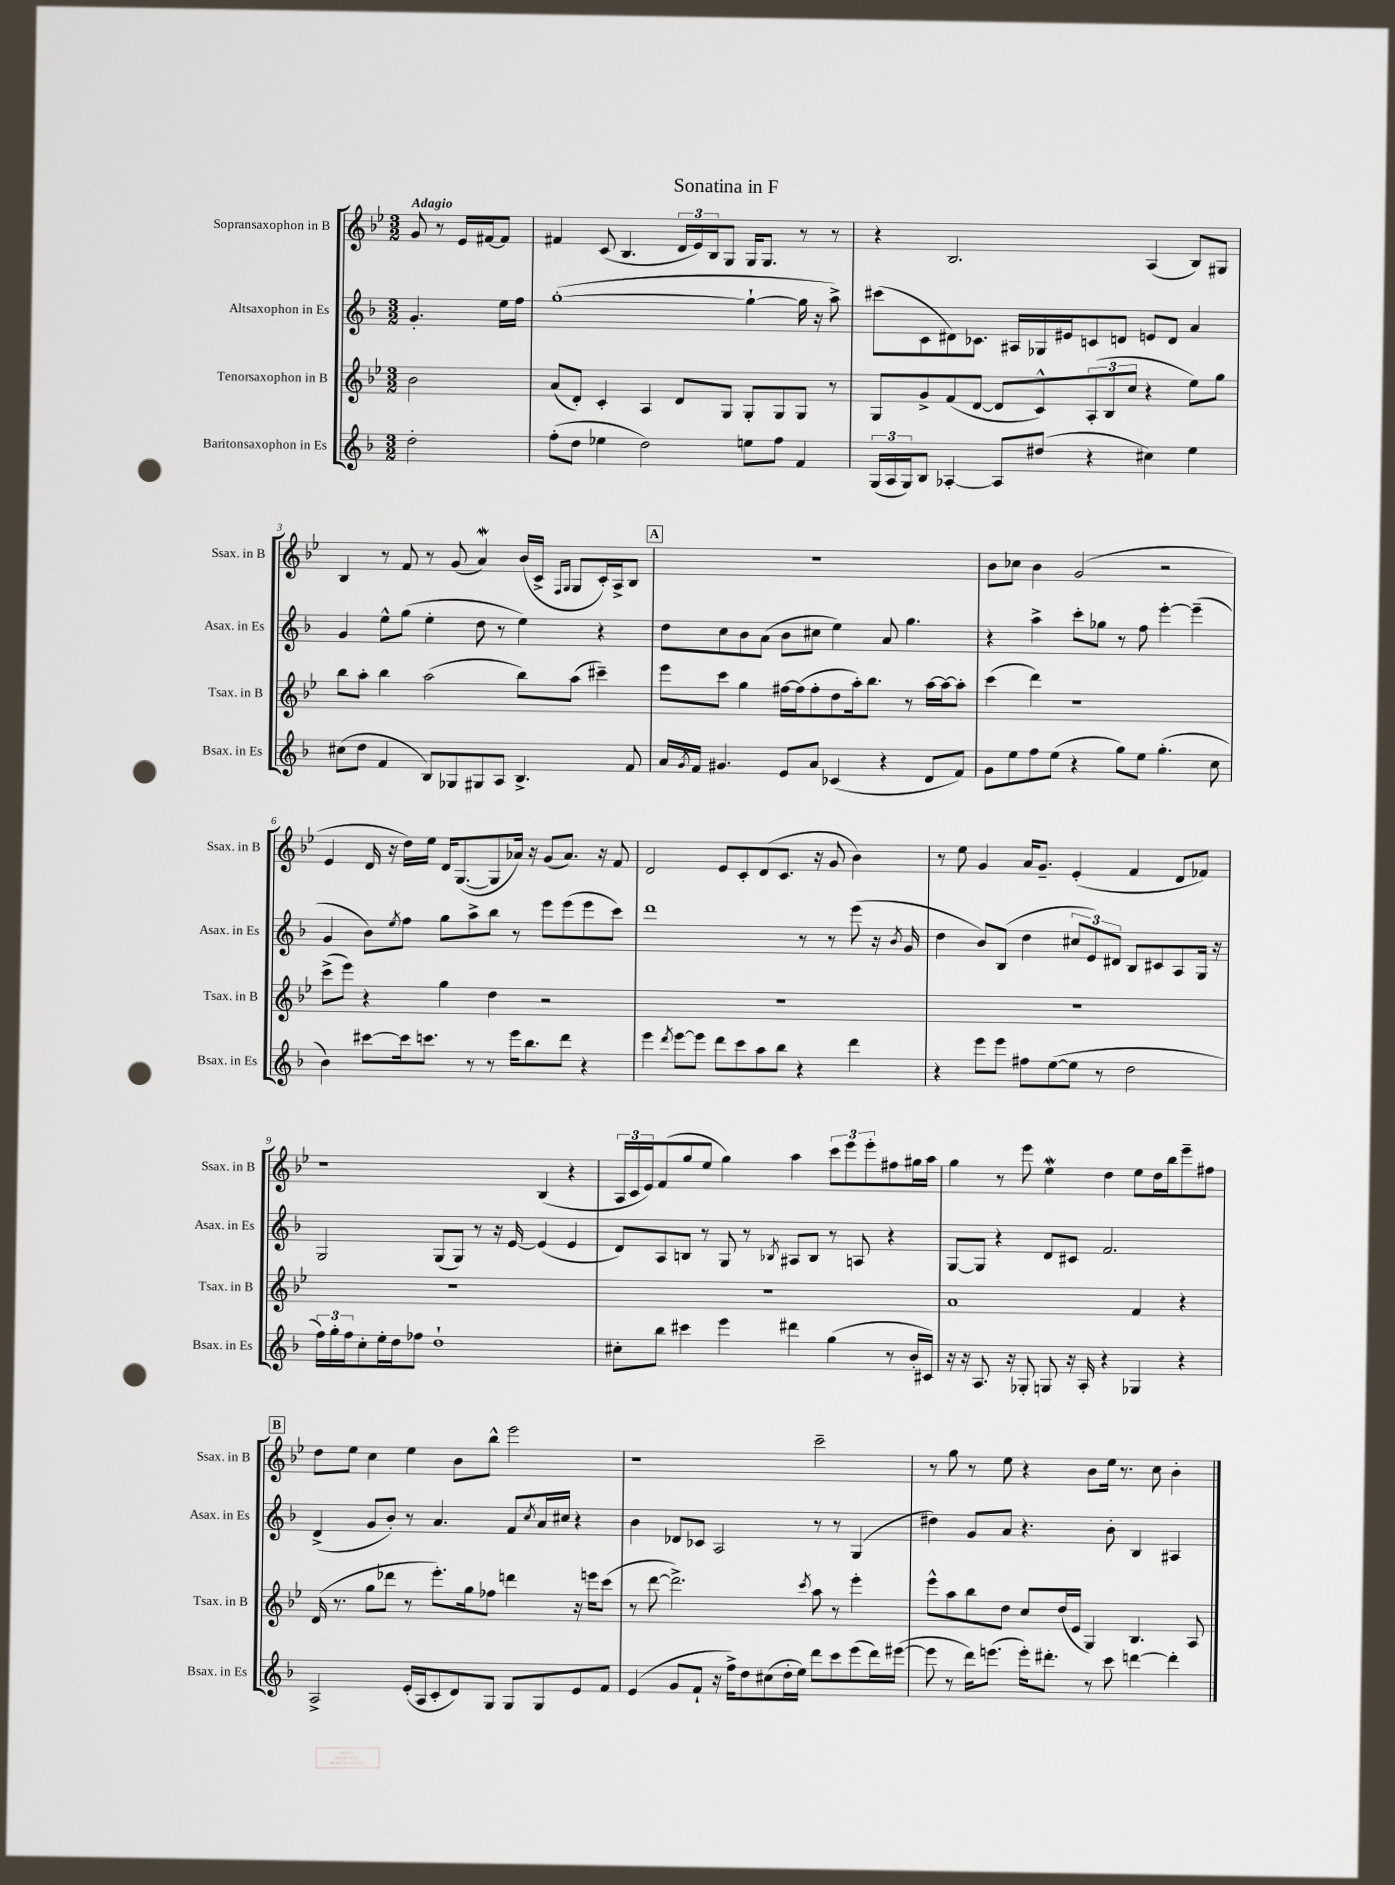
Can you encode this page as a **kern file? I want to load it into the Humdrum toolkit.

**kern	**kern	**kern	**kern
*part4	*part3	*part2	*part1
*staff4	*staff3	*staff2	*staff1
*I"Baritonsaxophon in Es	*I"Tenorsaxophon in B	*I"Altsaxophon in Es	*I"Sopransaxophon in B
*I'Bsax. in Es	*I'Tsax. in B	*I'Asax. in Es	*I'Ssax. in B
*clefG2	*clefG2	*clefG2	*clefG2
*k[b-]	*k[b-e-]	*k[b-]	*k[b-e-]
*M3/2	*M3/2	*M3/2	*M3/2
=	=	=	=
!	!	!	!LO:TX:a:B:t=Adagio
2dd'\	2b-\	4.g'/	8g/
.	.	.	8r
.	.	.	16e-/LL
.	.	.	[16f#X/J
.	.	16ee\LL	8f#/J]
.	.	16ff\JJ	.
=1	=1	=1	=1
(8ff'\L	(8a/L	([1gg'	4f#X/
8dd\J	8d'/J)	.	.
4ee-X\	4c'/	.	(8c/
.	.	.	4.B-/
2dd\)	4A/	.	.
.	8d/L	.	24d/LL
.	.	.	24e-/)
.	.	.	24B-/J
.	8G/J	.	8G/J
8een\L	8G'/L	4gg`\_	16G/KL
.	.	.	8.G/J
8ff\J	8G/	.	.
4f/	8G/J	16gg\]	8r
.	.	16r	.
.	8r	8aa^\)	8r
=2	=2	=2	=2
(24G/LL	8G/L	(8ccc#X\L	4r
24A/	.	.	.
24G/J)	.	.	.
8B-/J	8g^/	8c\	.
[4A-X'/	(8f/	8d#X\)	2.B-/
.	[8d/J	8.c-X\J	.
8A-/L]	8d/L]	.	.
.	.	16A#X/LL	.
(8dd#X/J	8c^^/)	16G-X/	.
.	.	16e#X/J	.
4r	(12A'/	8cn/	.
.	12B-/	.	.
.	.	8dn/J	.
.	12cc/J	.	.
4cc#X\)	4r	8en/L	(4A/
.	.	8d/J	.
4ee\	8ee-\L)	4a/	8B-/L)
.	8gg\J	.	8G#X/J
!!LO:LB:g=z
=3	=3	=3	=3
(8cc#X\L	8bb-\L	4g/	4B-/
8dd\J	8aa'\J	.	.
4f/	4bb-\	8ee^^\L	8r
.	.	(8gg\J	8f/
8B-/L)	(2aa\	4ee'\	8r
8G-X/	.	.	(8g/
8G#X/	.	8dd\	4aW/)
8A/J	.	8r	.
4.B-^/	8bb-\L)	4ee\)	(16b-/LL
.	.	.	16c^/JJ
.	.	.	16qqF/LL
.	.	.	16qqG/JJ
.	(8aa\J	.	8G/L
.	4ccc#X~\)	4r	16c'/L)
.	.	.	16A^/J
8f/	.	.	8B-/J
!!LO:REH:place=s1:t=A
=4	=4	=4	=4
16a/LL	8eee-\L	8dd\L	1.r
8qg/	.	.	.
16f/JJ	.	.	.
4.g#X/	8ccc\J	8cc\	.
.	4gg\	8b-\	.
.	.	(8a\J	.
8e/L	[16ff#X\LL	8b-\L	.
.	(16ff#\J]	.	.
8a/J	8ff#'\	8cc#X\J	.
(4c-X/	8dd\	4ee\)	.
.	16aa'\k)	.	.
.	8.bb-\J	.	.
4r	.	8a/	.
.	8r	4.gg\	.
8d/L	[16aa\LL	.	.
.	16aa\J_	.	.
8f/J)	8aa'\J]	.	.
=5	=5	=5	=5
8g\L	(4ccc\	4r	8b-\L
8ee\	.	.	8cc-X\J
8ff\	4ddd\)	4aa^\	4b-\
(8ee\J	.	.	.
4r	1r	8ccc'\L	(2g/
.	.	8gg-X\J	.
8gg\L)	.	8r	.
8ee\J	.	8ff\	.
(4.gg'\	.	[4eee'\	2r
.	.	(4eee~\]	.
8cc\	.	.	.
!!LO:LB:g=z
=6	=6	=6	=6
4b-\)	(8ccc^\L	4g/	4e-/
.	8eee-\J)	.	.
[8ccc#X\L	4r	8b-\L)	16d/
.	.	.	16r
.	.	8qee/	.
16ccc#\k]	.	8ff\J	16dd\LL)
8.cccn\J	.	.	16ee-\JJ
.	4gg\	8gg\L	16d/KL
.	.	.	([8.G/
8r	.	8aa^\	.
8r	4dd\	8bb-\J	8G/]
16eee\KL	.	8r	16a-X/Jk)
8.bb-\	.	.	16r
.	2r	8eee\L	(8g/L
8ddd\J	.	(8eee\	8.a-/J)
4r	.	8eee\	.
.	.	.	16r
.	.	8ccc\J)	8f/
=7	=7	=7	=7
4eee\	1.r	1ddd	2d/
8qddd/	.	.	.
[8eee\L	.	.	.
8eee\J]	.	.	.
8ddd\L	.	.	8e-/L
8ccc\	.	.	8c'/
8aa\	.	.	(8d/
8bb-\J	.	.	8.c/J
4r	.	8r	.
.	.	.	16r
.	.	8r	8g/
4ddd\	.	(8eee\	4b-\)
.	.	16r	.
.	.	8qb-/	.
.	.	16g/	.
=8	=8	=8	=8
4r	1.r	4dd\	8r
.	.	.	8ee-\
8eee\L	.	8b-/L)	4g/
8eee\J	.	(8B-/J	.
8ff#X\L	.	4dd\	16a/KL
.	.	.	8.g~/J
([8ee\	.	.	.
8ee\J]	.	12cc#X/L	(4e-'/
.	.	12e/)	.
8r	.	.	.
.	.	12d#X/J	.
2dd\	.	8B-/L	4f/
.	.	8c#X/	.
.	.	8A/	8d/L
.	.	16G/Jk	8f-X/J)
.	.	16r	.
!!LO:LB:g=z
=9	=9	=9	=9
24ff\LL)	1.r	2G/	1r
24gg'\	.	.	.
24ff\J	.	.	.
8cc'\	.	.	.
16ee'\L	.	.	.
16dd\J	.	.	.
8ff-X\J	.	.	.
1dd`	.	(8G/L	.
.	.	8G/J)	.
.	.	8r	.
.	.	16r	.
.	.	[16e/	.
.	.	(4e/]	(4B-/
.	.	4e/	4r
=10	=10	=10	=10
8cc#X'\L	1.r	8d/L)	24A/LL
.	.	.	24c/
.	.	.	24e-/J)
8bb-\J	.	8A/	(8f/
4ccc#X\	.	8Bn/J	8gg/
.	.	8r	8ee-/J
4eee\	.	8G/	4gg\)
.	.	8r	.
.	.	8qB-X/	.
4ddd#X\	.	8A#X/L	4aa\
.	.	8B-/J	.
(4gg\	.	8r	12ccc\L
.	.	.	12eee-\
.	.	8An/	.
.	.	.	12eee-'\
8r	.	4r	8ff#X\
16b-'/LL	.	.	16gg#X\L
16c#X/JJ)	.	.	16aa\JJ
=11	=11	=11	=11
16r	1a	[8G/L	4gg\
16r	.	.	.
8.A/	.	8G/J]	.
.	.	4r	8r
16r	.	.	.
8G-X'/	.	.	8eee-\
8Gn/	.	8d/L	4ee-w\
16r	.	8c#X/J	.
16A'/	.	.	.
4r	.	2.f/	4dd\
4G-X/	4f/	.	8ee-\L
.	.	.	16dd\L
.	.	.	16bb-\J
4r	4r	.	8eee-~\
.	.	.	8ff#X\J
!!LO:LB:g=z
!!LO:REH:place=s1:t=B
=12	=12	=12	=12
2A^/	(16d/	(4d^/	8dd\L
.	8.r	.	.
.	.	.	8ee-\J
.	8gg\L	8g/L	4cc\
.	8ddd-X\J	8b-'/J)	.
(16e'/LL	8r	8r	4ee-\
16A/J	.	.	.
8c'/	8.eee-'\L)	4.a/	.
8d/)	.	.	8b-\L
.	16gg\k	.	.
8G/J	8ff-X\J	.	8bb-^^\J
8G/L	4dddn\	8f/L	2eee-\
.	.	8qcc/	.
8G/	.	16a/L	.
.	.	16cc#X/JJ	.
8e/	16r	4r	.
.	16eeen\KL	.	.
8f/J	(8ccc\J	.	.
=13	=13	=13	=13
(4e/	8r	4b-\	1r
.	[8ddd\	.	.
8g/L	2.ddd^\])	8d-X/L	.
8f`/J	.	8c-X/J	.
16r	.	2A/	.
16ff^\KL)	.	.	.
8dd\	.	.	.
(8cc#X\	.	.	.
16dd'\L	.	.	.
16ee\JJ)	.	.	.
.	8qccc/	.	.
8ddd\L	8aa\	8r	2ccc~\
8ccc\	8r	8r	.
(8eee\	4eee-'\	(4G/	.
16ddd\L)	.	.	.
([16eee#X\JJ	.	.	.
=14	=14	=14	=14
8eee#\]	8eee-^^\L	4dd#X\)	8r
8r	8aa\	.	8gg\
16ddd\KL)	8bb-\	8g/L	8r
(8.eeen\J	.	.	.
.	8dd\J	8a/J	8ee-\
16eee'\KL)	8cc/L	4.r	4r
8.ddd#X'\J	.	.	.
.	(16dd/L	.	.
.	16e-/JJ	.	.
8r	4G/)	.	8b-\L
8ccc\	.	8b-'\	16ee-\Jk
.	.	.	8.r
[4dddn\	4.B-/	4B-/	.
.	.	.	8cc\
4ddd'\]	.	4A#X/	4b-'\
.	8A/	.	.
==	==	==	==
*-	*-	*-	*-
